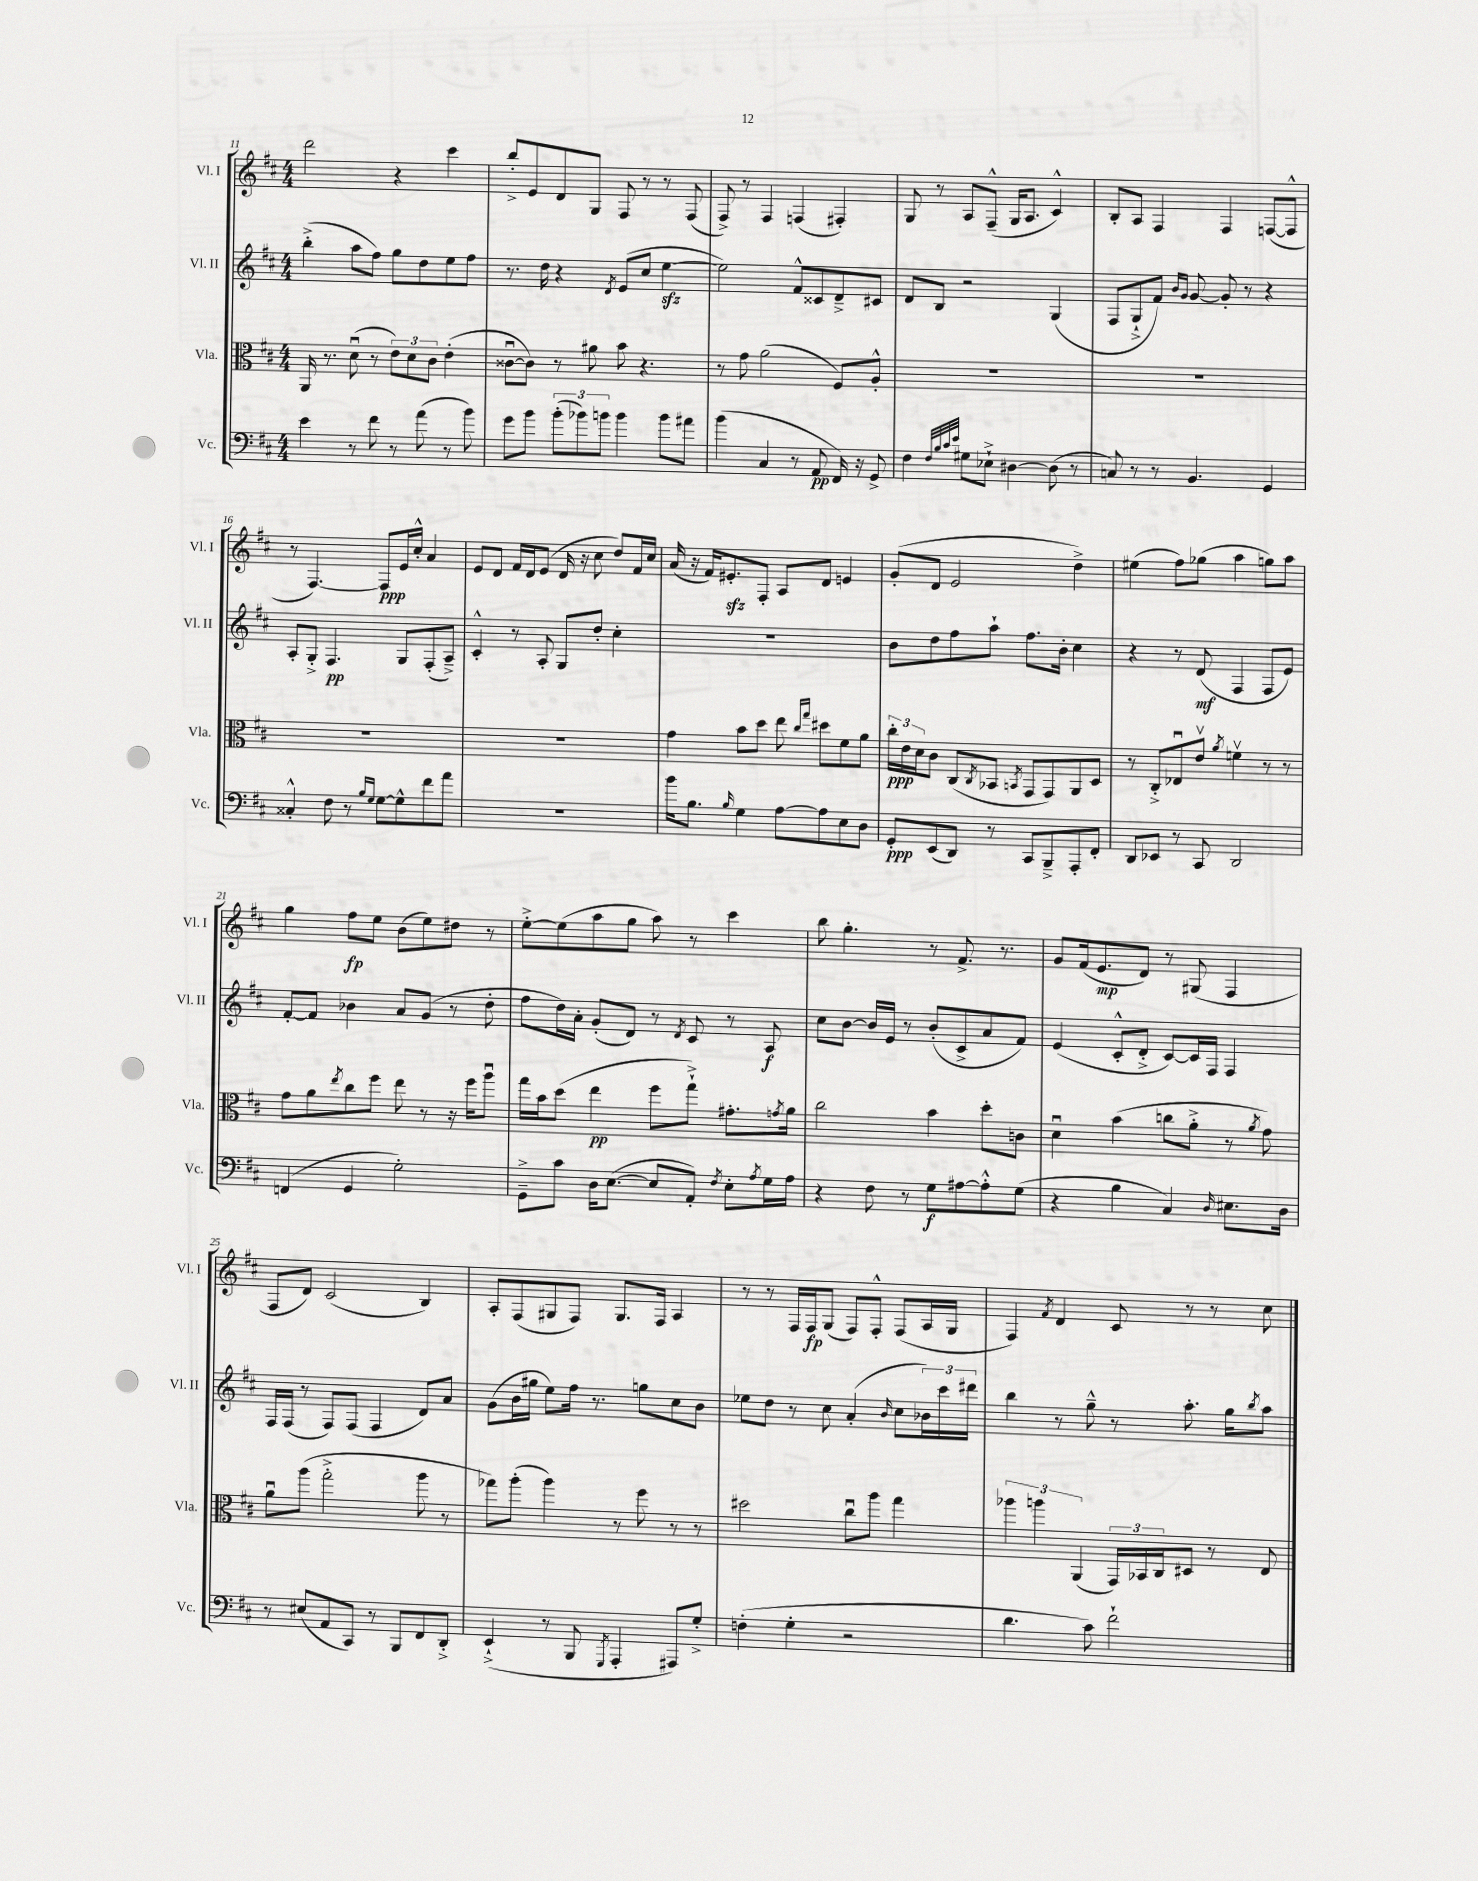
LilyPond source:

<<
\new StaffGroup <<
\new Staff = "s0" \with { instrumentName = "Vl. I" shortInstrumentName = "Vl. I" } {
    \clef treble \key d \major \numericTimeSignature \time 4/4
    d'''2 r4 cis'''4 |
    b''8-.-> e'8 d'8 g8 fis8 r8 r8 fis8( |
    fis8->) r8 fis4 f4( fis4-.) |
    g8 r8 a8 fis8---^( g16 a8. cis'4-^) |
    b8-. a8 fis4 fis4 f8~( f8-^ |
    r8 fis4.~) fis8\ppp e'16 cis''16-.-^ a'4 |
    e'8 d'8 fis'16 d'16 e'8( d'16 r16 cis''8 d''8) fis'16 cis''16 |
    a'16( r16 fis'16) eis'8.-.\sfz fis8-. a8 d'8 e'4 |
    g'8-.( d'8 e'2 d''4->) |
    eis''4( fis''8) ges''8( a''4 g''8) a''8 |
    g''4 fis''8\fp e''8 b'8( e''8) dis''8 r8 |
    e''8~-.-> e''8( a''8 g''8 a''8) r8 cis'''4 |
    b''8 g''4.-. r8 fis'8.-> r8. |
    g'8 fis'16( e'8.\mp d'8) r8 gis8( fis4 |
    fis8 d'8) cis'2( b4) |
    a8-. fis8( gis8 fis8) gis8. fis16 a4 |
    r8 r8 fis16 fis16\fp g8( fis8) fis8-.-^ fis8( a16 g16 |
    fis4) \acciaccatura { fis'8 } d'4 cis'8 r8 r8 cis''8 \bar "|." |
}
\new Staff = "s1" \with { instrumentName = "Vl. II" shortInstrumentName = "Vl. II" } {
    \clef treble \key d \major \numericTimeSignature \time 4/4
    b''4-.->( a''8 fis''8) g''8 d''8 e''8 fis''8 |
    r8. d''16 r4 \acciaccatura { d'8 } e'8( cis''8 e''4~\sfz |
    e''2) fis'8-^ cisis'8 d'8---> cis'8 |
    d'8 b8 r2 g4( |
    fis8 g8-!-> fis'8) \grace { b'16 g'16 } g'8~ g'8-. r8 r4 |
    a8-. g8-.-> fis4.\pp g8 fis8-.( a8--->) |
    cis'4-.-^ r8 a8-. g8 d''8-. cis''4-. |
    R1 |
    b'8 d''8 fis''8 a''8-! fis''8. b'16-. cis''4 |
    r4 r8 d'8\mf( fis4 fis8 e'8) |
    fis'8~-. fis'8 bes'4 a'8 g'8( r8 d''8-. |
    fis''8 d''16) a'16-. g'8-.( d'8) r8 \acciaccatura { d'8 } cis'8 r8 a8\f |
    cis''8 b'8~ b'16 e'16 r8 b'8-.( cis'8-> a'8 fis'8) |
    e'4( cis'8-.-^ d'8-.-> cis'8~) cis'16 fis16 fis4 |
    fis16 fis16( r8 fis8) fis8( fis4 d'8) a'8 |
    g'8( b'16 gis''16 e''8) fis''16 r8. g''8 cis''8 b'8 |
    ees''8 d''8 r8 cis''8 a'4-.( \grace { b'16 } cis''8 \tuplet 3/2 { bes'16) cis'''16 dis'''16 } |
    b''4 r8 g''8---^ r8 a''8.-. g''16 \acciaccatura { b''8 } a''8 \bar "|." |
}
\new Staff = "s2" \with { instrumentName = "Vla." shortInstrumentName = "Vla." } {
    \clef alto \key d \major \numericTimeSignature \time 4/4
    a,16 r8. d'8\downbow( r8 \tuplet 3/2 { e'8) d'8 cis'8 } e'4-.( |
    cisis'8~\downbow cisis'8) r8 ais'8 b'8 r4. |
    r8 g'8 a'2( fis8) a8-.-^ |
    R1 |
    R1 |
    R1 |
    R1 |
    g'4 b'8 d''8 e''8 \grace { cis''16 g''16 } dis''8 fis'8 a'8 |
    \tuplet 3/2 { cis''16-.\ppp e'16 d'16 } cis'8 cis8( \acciaccatura { cis8 } bes,8 \acciaccatura { b,8 } g,8 g,8) a,8 d8 |
    r8 cis8-.-> ees8\downbow e'8\upbow \acciaccatura { a'8 } f'4\upbow r8 r8 |
    g'8 a'8 \acciaccatura { e''8 } cis''8 fis''8 e''8 r8 r16 fis''16 a''8\downbow |
    g''16 b'16 d''8( e''4\pp fis''8 g''8-!->) gis'8.-. \acciaccatura { g'8 } a'16 |
    cis''2 b'4 d''8-. c'8 |
    d'4\downbow b'4( c''8 a'8-.-> r8 \acciaccatura { a'8 } g'8) |
    a'8\downbow a''8( g''2-.-> a''8 r8 |
    ges''8) a''8-.( a''4) r8 fis''8 r8 r8 |
    dis''2 cis''8\downbow a''8 g''4 |
    \tuplet 3/2 { aes''4 a''4 a,4( } \tuplet 3/2 { g,16) bes,16 cis16 } dis8 r8 e8 \bar "|." |
}
\new Staff = "s3" \with { instrumentName = "Vc." shortInstrumentName = "Vc." } {
    \clef bass \key d \major \numericTimeSignature \time 4/4
    e'4 r8 fis'8 r8 a'8( r8 b'8) |
    g'8 b'8 \tuplet 3/2 { b'8-.( bes'8) b'8 } b'4 b'8 ais'8 |
    b'4( cis4 r8 a,8\pp fis,16) r16 g,8-> |
    fis4 \grace { fis32 b32 cis'32 e'32 } gis8 ees8-!-> dis4~ dis8( r8 |
    c8) r8 r8 b,4. g,4 |
    cisis4-.-^ fis8 r8 \grace { b16 g16 } g8~ g8-^ fis'8 a'8 |
    R1 |
    b'16 b8. \grace { b16 } g4 a8~ a8 e8 d8 |
    g,8-.\ppp e,8( d,8) r8 cis,8 b,,8---> a,,8-. fis,8-. |
    d,8 ees,8 r8 cis,8 d,2 |
    f,4( g,4 g2-.) |
    g,8---> cis'8 d16 e8.~( e8 a,8-.) \acciaccatura { fis8 } e8-. \acciaccatura { a8 } g16 a16 |
    r4 fis8 r8 g8\f ais8~ ais8-.-^ g8( |
    r4 b4 cis4) \grace { d16 } eis8. d16 |
    r8 eis8( a,8 cis,8) r8 b,,8 fis,8 d,8-.-> |
    e,4-!->( r8 b,,8 \acciaccatura { g,,8 } a,,4-. ais,,8) g8-.-> |
    f4-.( g4-. r2 |
    d'4. cis'8) fis'2-! \bar "|." |
}
>>
>>
\layout { \context { \Score currentBarNumber = #11 } }
